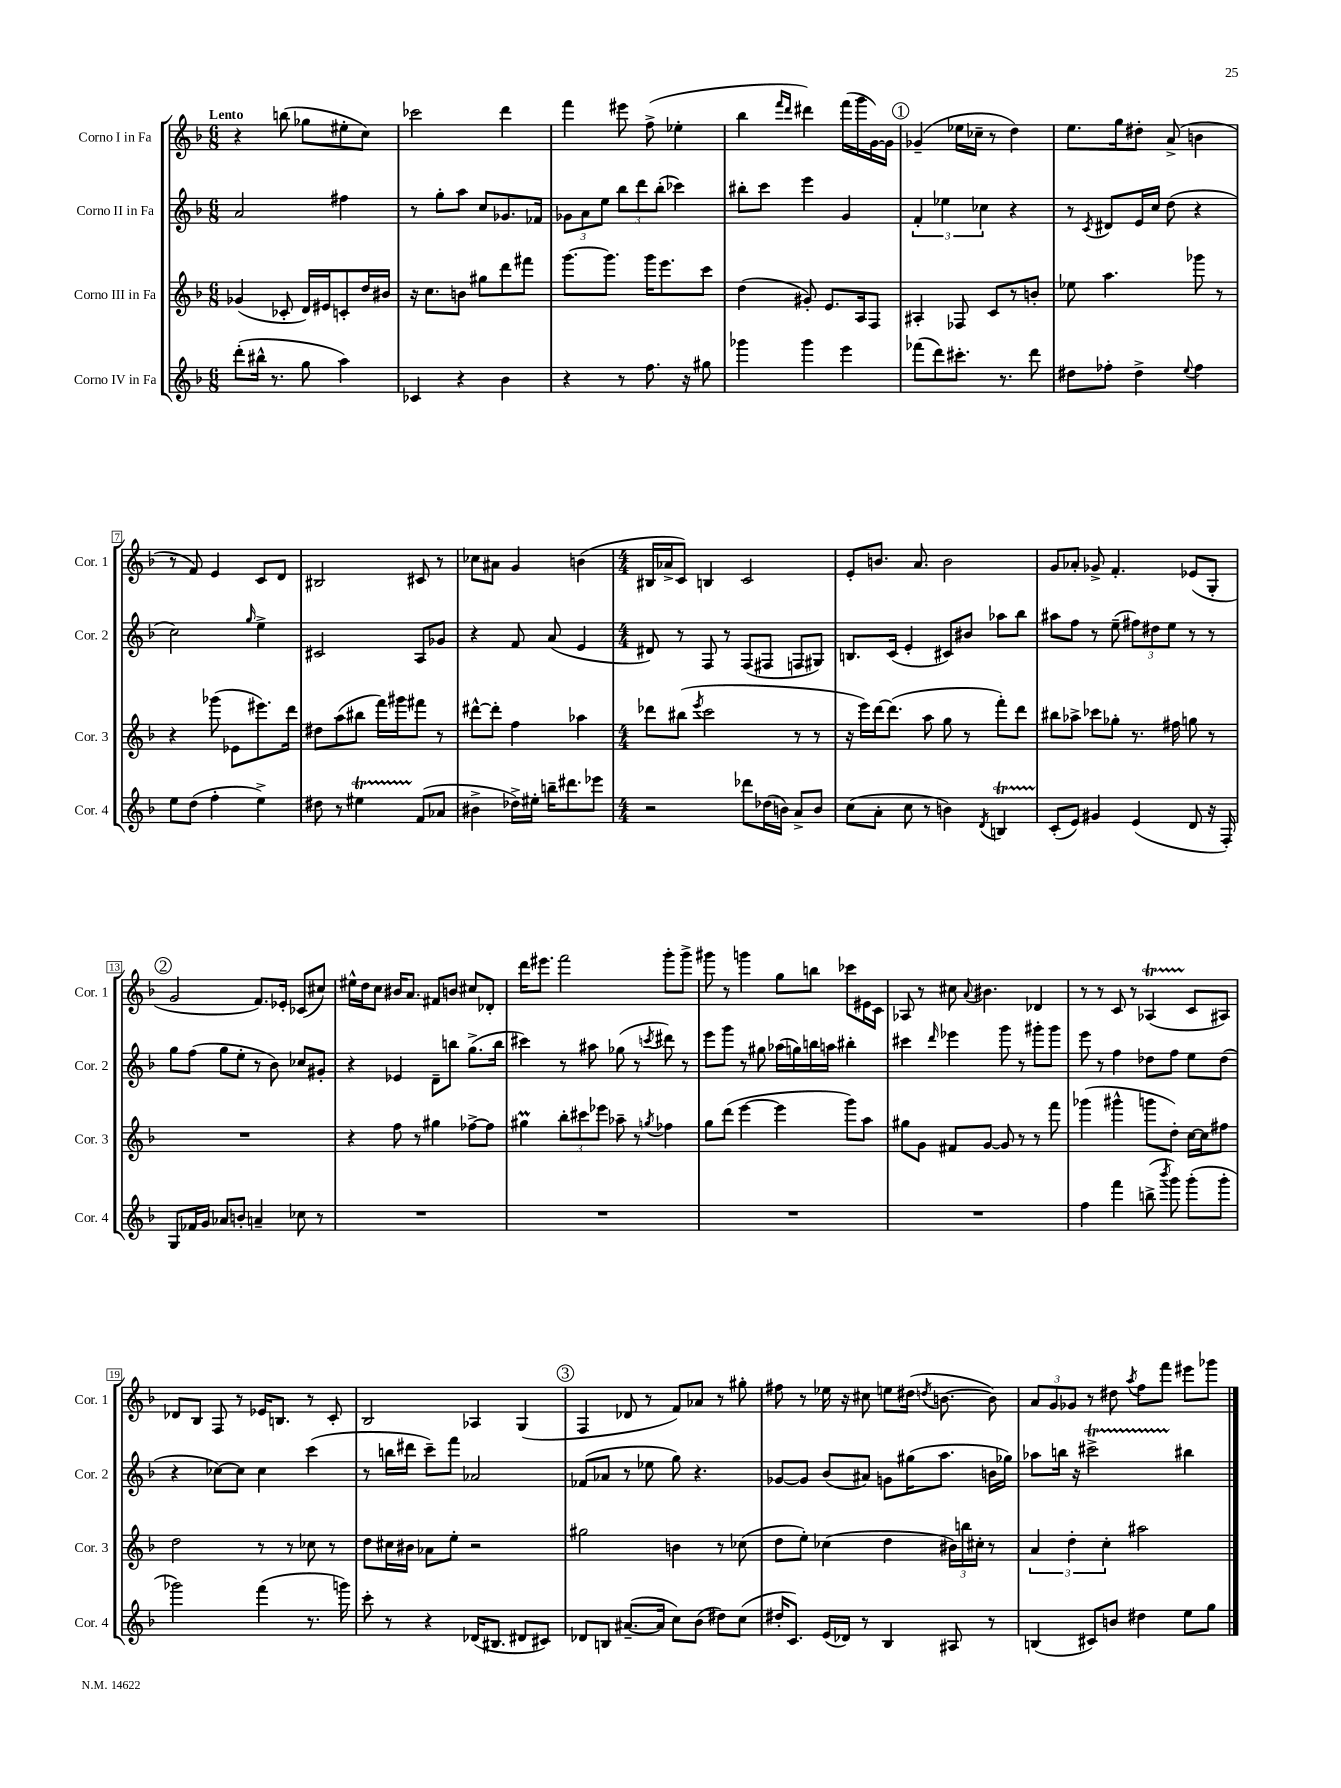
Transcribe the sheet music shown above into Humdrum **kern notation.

**kern	**kern	**kern	**kern
*staff4	*staff3	*staff2	*staff1
*clefG2	*clefG2	*clefG2	*clefG2
*k[b-]	*k[b-]	*k[b-]	*k[b-]
*M6/8	*M6/8	*M6/8	*M6/8
(8ddd'\L	(4g-/	2a/	4r
16bb#^^\Jk	.	.	.
8.r	.	.	.
.	8c-'/	.	(8bb\
8gg\	16d/LL)	.	8gg-\L
.	16e#/J	.	.
4aa\)	8c'/	4ff#\	8ee#'\
.	16dd/L	.	8cc\J)
.	16b#/JJ	.	.
=	=	=	=
4c-/	16r	8r	2ccc-\
.	8.cc\L	.	.
.	.	8gg'\L	.
4r	8b\J	8aa\J	.
.	8gg#\L	8cc/L	.
4b-\	8ddd\	8.g-/	4ddd\
.	8fff#\J	.	.
.	.	16f-/Jk	.
=	=	=	=
4r	[8.ggg\L	12g-\L	4fff\
.	.	12a\	.
.	.	12ee\J	.
.	8.ggg\]J	.	.
8r	.	12bb-\L	8eee#\
.	.	12ddd\	.
8.ff\	16ggg\LK	.	(8ff^\
.	.	(12bb-'\J	.
.	8.eee\	.	.
.	.	4ccc-\)	4ee-'\
16r	.	.	.
8gg#\	8ccc\J	.	.
=	=	=	=
4ggg-\	(4dd\	8bb#'\L	4bb-\
.	.	8ccc\J	.
.	.	.	16qqfff/LL
.	.	.	16qqddd/JJ
4ggg-\	8g#'/)	4eee\	4ddd#\)
.	8.e/L	.	.
4eee\	.	4g/	(16fff\LL
.	16A/k	.	16ggg\
.	8F/J	.	[16g\)
.	.	.	16g\]JJ
=	=	=	=
(8fff-\L	4A#'/	6f'/	(4g-~/
8ddd\)	.	.	.
.	.	6ee-\	.
8.ccc#'\J	8F-/	.	16ee-\LL
.	.	.	16cc-~\JJ
.	.	6cc-\	.
.	8c/L	.	8r
8.r	.	.	.
.	8r	4r	4dd\)
8ddd\	8b'/J	.	.
=	=	=	=
8dd#\L	8ee-\	8r	8.ee\L
.	.	8qc/	.
8ff-'\J	4.aa\	8d#/L	.
.	.	.	16gg\k
4dd#^\	.	16e/L	8dd#'\J
.	.	16cc/JJ	.
.	.	(8dd\	(8a^/
8qqee/	.	.	.
4ff-\	8ggg-\	4r	4b\
.	8r	.	.
=	=	=	=
8ee\L	4r	2cc\)	8r
(8dd\J	.	.	8f/)
4ff'\	(8ggg-\	.	4e/
.	8e-\L	.	.
.	.	16qqgg/	.
4ee^\)	8.eee#\)	4ee^\	8c/L
.	.	.	8d/J
.	16ddd\Jk	.	.
=	=	=	=
8dd#\	8dd#\L	2c#/	2B#/
8r	(8aa\	.	.
4ee#\	8bb#\J	.	.
.	16fff\LL)	.	.
.	16ggg#\J	.	.
(8f/L	8fff#\J	8A/L	8c#/
8a-/J	8r	8g-/J	8r
=	=	=	=
4b#^\	[8ddd#^^\L	4r	8cc-\L
.	8ddd#'\]J	.	8a#\J
16dd-^\LL)	4ff\	8f/	4g/
16ee#'\JJ	.	.	.
16bb~\LK	.	(8a/	.
8.ddd#\	.	.	.
.	4aa-\	4e/	(4b\
8eee-\J	.	.	.
=	=	=	=
*M4/4	*M4/4	*M4/4	*M4/4
2r	8ddd-\L	8d#/)	16B#/LL
.	.	.	16a-^/J
.	(8bb#\J	8r	8c/J)
.	8qeee/	.	.
.	2ccc\	8F/	4B/
.	.	8r	.
8ddd-\L	.	(8F/L	2c/
(16dd-\L	.	8F#/J	.
16b\JJ)	.	.	.
8a^/L	8r	8F/L	.
8b/J	8r	8G#/J)	.
=	=	=	=
(8cc\L	16r	8.B/L	8e'/L
.	16eee\LL)	.	.
8a'\J	[16ddd\J	.	8.b/J
.	(8.ddd\]J	(16c/Jk	.
8cc\	.	4e'/	.
.	.	.	8.a/
8r	8aa\	.	.
4b\)	8gg\	8c#/L)	2b\
.	8r	8b#/J	.
8qd/	.	.	.
4B/	8fff'\L)	8aa-\L	.
.	8ddd\J	8bb-\J	.
=	=	=	=
(8c'/L	8bb#\L	8aa#\L	8g/L
8e/J)	8aa-^\J	8ff\J	8a-'/J
4g#/	8ccc-\L	8r	8g-^/
.	8gg-'\J	(8ee~\	4.f'/
(4e/	8.r	12ff#\L)	.
.	.	12dd#\	.
.	.	12ee\J	.
.	16ff#\	.	.
8d/	8gg\	8r	(8e-/L
16r	8r	8r	8G'/J
16F'/)	.	.	.
=	=	=	=
8G/L	1r	8gg\L	2g/
16f-/L	.	(8ff\J	.
16g/JJ	.	.	.
8a-/L	.	8gg\L	.
8b'/J	.	8ee'\J	.
4a~/	.	8r	8.f/L)
.	.	8b-\)	.
.	.	.	16e-'/Jk
8cc-\	.	8cc-/L	(8c-/L
8r	.	8g#'/J	8cc#/J)
=	=	=	=
1r	4r	4r	16ee#^^\LL
.	.	.	16dd\J
.	.	.	8cc\J
.	8ff\	4e-/	16b#/LK
.	.	.	8.a/J
.	8r	.	.
.	4gg#\	8d~\L	8f#/L
.	.	8bb\J	8b/J
.	[8ff-^\L	(8.gg^\L	8cc#/L
.	8ff-\]J	.	8d-'/J
.	.	16bb\Jk	.
=	=	=	=
1r	4gg#\	4ccc#\)	16ddd\LK
.	.	.	8.eee#\J
.	12bb-'\L	8r	2fff\
.	12ccc#\	.	.
.	.	8aa#\	.
.	12eee-\J	.	.
.	8aa-~\	(8gg-\	.
.	8r	8r	.
.	8qgg/	8qccc/	.
.	4ff-\	8ddd#\)	8ggg'\L
.	.	8r	8ggg^\J
=	=	=	=
1r	8gg\L	8eee\L	8ggg#\
.	(8ddd\J	8ggg\J	8r
.	[4eee\	8r	4ggg\
.	.	8gg#\	.
.	4eee\]	(16aa-\LL	8gg\L
.	.	16gg\)	.
.	.	16bb\	8bb\J
.	.	16aa\JJ	.
.	8ggg\L)	4bb#'\	8ccc-\L
.	8aa\J	.	16e#\L
.	.	.	16c\JJ
=	=	=	=
1r	8gg#\L	4ccc#\	8A-/
.	8g\J	.	8r
.	.	16qqddd/	.
.	8f#/L	4eee-\	8cc#\
.	.	.	8qqa/
.	[8g/J	.	4.b#\
.	8g/]	8ggg\	.
.	8r	8r	.
.	8r	8ggg#'\L	4d-/
.	8fff\	8ggg#\J	.
=	=	=	=
4ff\	(4ggg-\	8eee\	8r
.	.	8r	8r
4fff\	4ggg#^^\	4ff\	8c/
.	.	.	8r
(8bb^\	8ggg\L	8dd-\L	(4A-/
8qbbb-/	.	.	.
8ggg\)	8dd'\J)	8ff\J	.
(8ggg'\L	[16cc\LL	8ee\L	8c/L
.	16cc\]J	.	.
8ggg'\J	8ff#\J	(8dd-\J	8A#/J)
=	=	=	=
2ggg-\)	2dd\	4r	8d-/L
.	.	.	8B-/J
.	.	[8cc-\L)	8F/
.	.	8cc-\]J	8r
(4fff\	8r	4cc-\	16e-/LK
.	.	.	8.B/J
.	8r	.	.
8.r	8cc-\	(4ccc\	8r
.	8r	.	8c'/
16ggg\)	.	.	.
=	=	=	=
8ccc'\	8dd\L	8r	2B-/
8r	16cc#\L	16bb\LL	.
.	16b#\JJ	16ddd#\JJ	.
4r	8a-\L	8ccc~\L)	.
.	8ee'\J	8fff\J	.
(16d-/LK	2r	2a-/	4A-/
8.B#/J	.	.	.
8d#/L	.	.	(4G/
8c#/J)	.	.	.
=	=	=	=
8d-/L	2gg#\	(8f-/L	4F/
8B/J	.	8a-/J	.
([8.a#~/L	.	8r	8d-/
.	.	8ee-\	8r
16a#/]Jk	.	.	.
8cc\L)	4b\	8gg\)	8f/L)
(8b-\J	.	4.r	8a-/J
8dd#\L)	8r	.	8r
(8cc\J	(8cc-\	.	8gg#'\
=	=	=	=
16dd#'/LK	8dd\L	[8g-/L	8ff#\
8.c/J)	.	.	.
.	8ee'\J)	8g-/]J	8r
(16e/LL	(4cc-\	(8b-/L	16ee-\
16d-/JJ)	.	.	16r
8r	.	8a#/J)	8cc#\
4B-/	4dd\	8g\L	8ee\L
.	.	(16gg#\K	(16dd#\Jk
.	.	.	8qdd/
.	.	8.aa\J	[8.b\
8A#/	24b#\LL)	.	.
.	24bb\	.	.
.	24cc#'\JJ	.	.
8r	8r	16b\LL	8b\])
.	.	16gg-\JJ)	.
=	=	=	=
(4B/	6a/	8aa-\L	12a/L
.	.	.	12g/
.	.	16bb\Jk	.
.	6dd'\	.	12g-/J
.	.	16r	.
8c#/L)	.	2ccc#^\	8r
.	6cc'\	.	.
8b/J	.	.	8dd#\
.	.	.	8qaa/
4dd#\	2aa#\	.	8ff\L
.	.	.	8fff\J
8ee\L	.	4bb#\	8eee#\L
8gg\J	.	.	8ggg-\J
==	==	==	==
*-	*-	*-	*-
